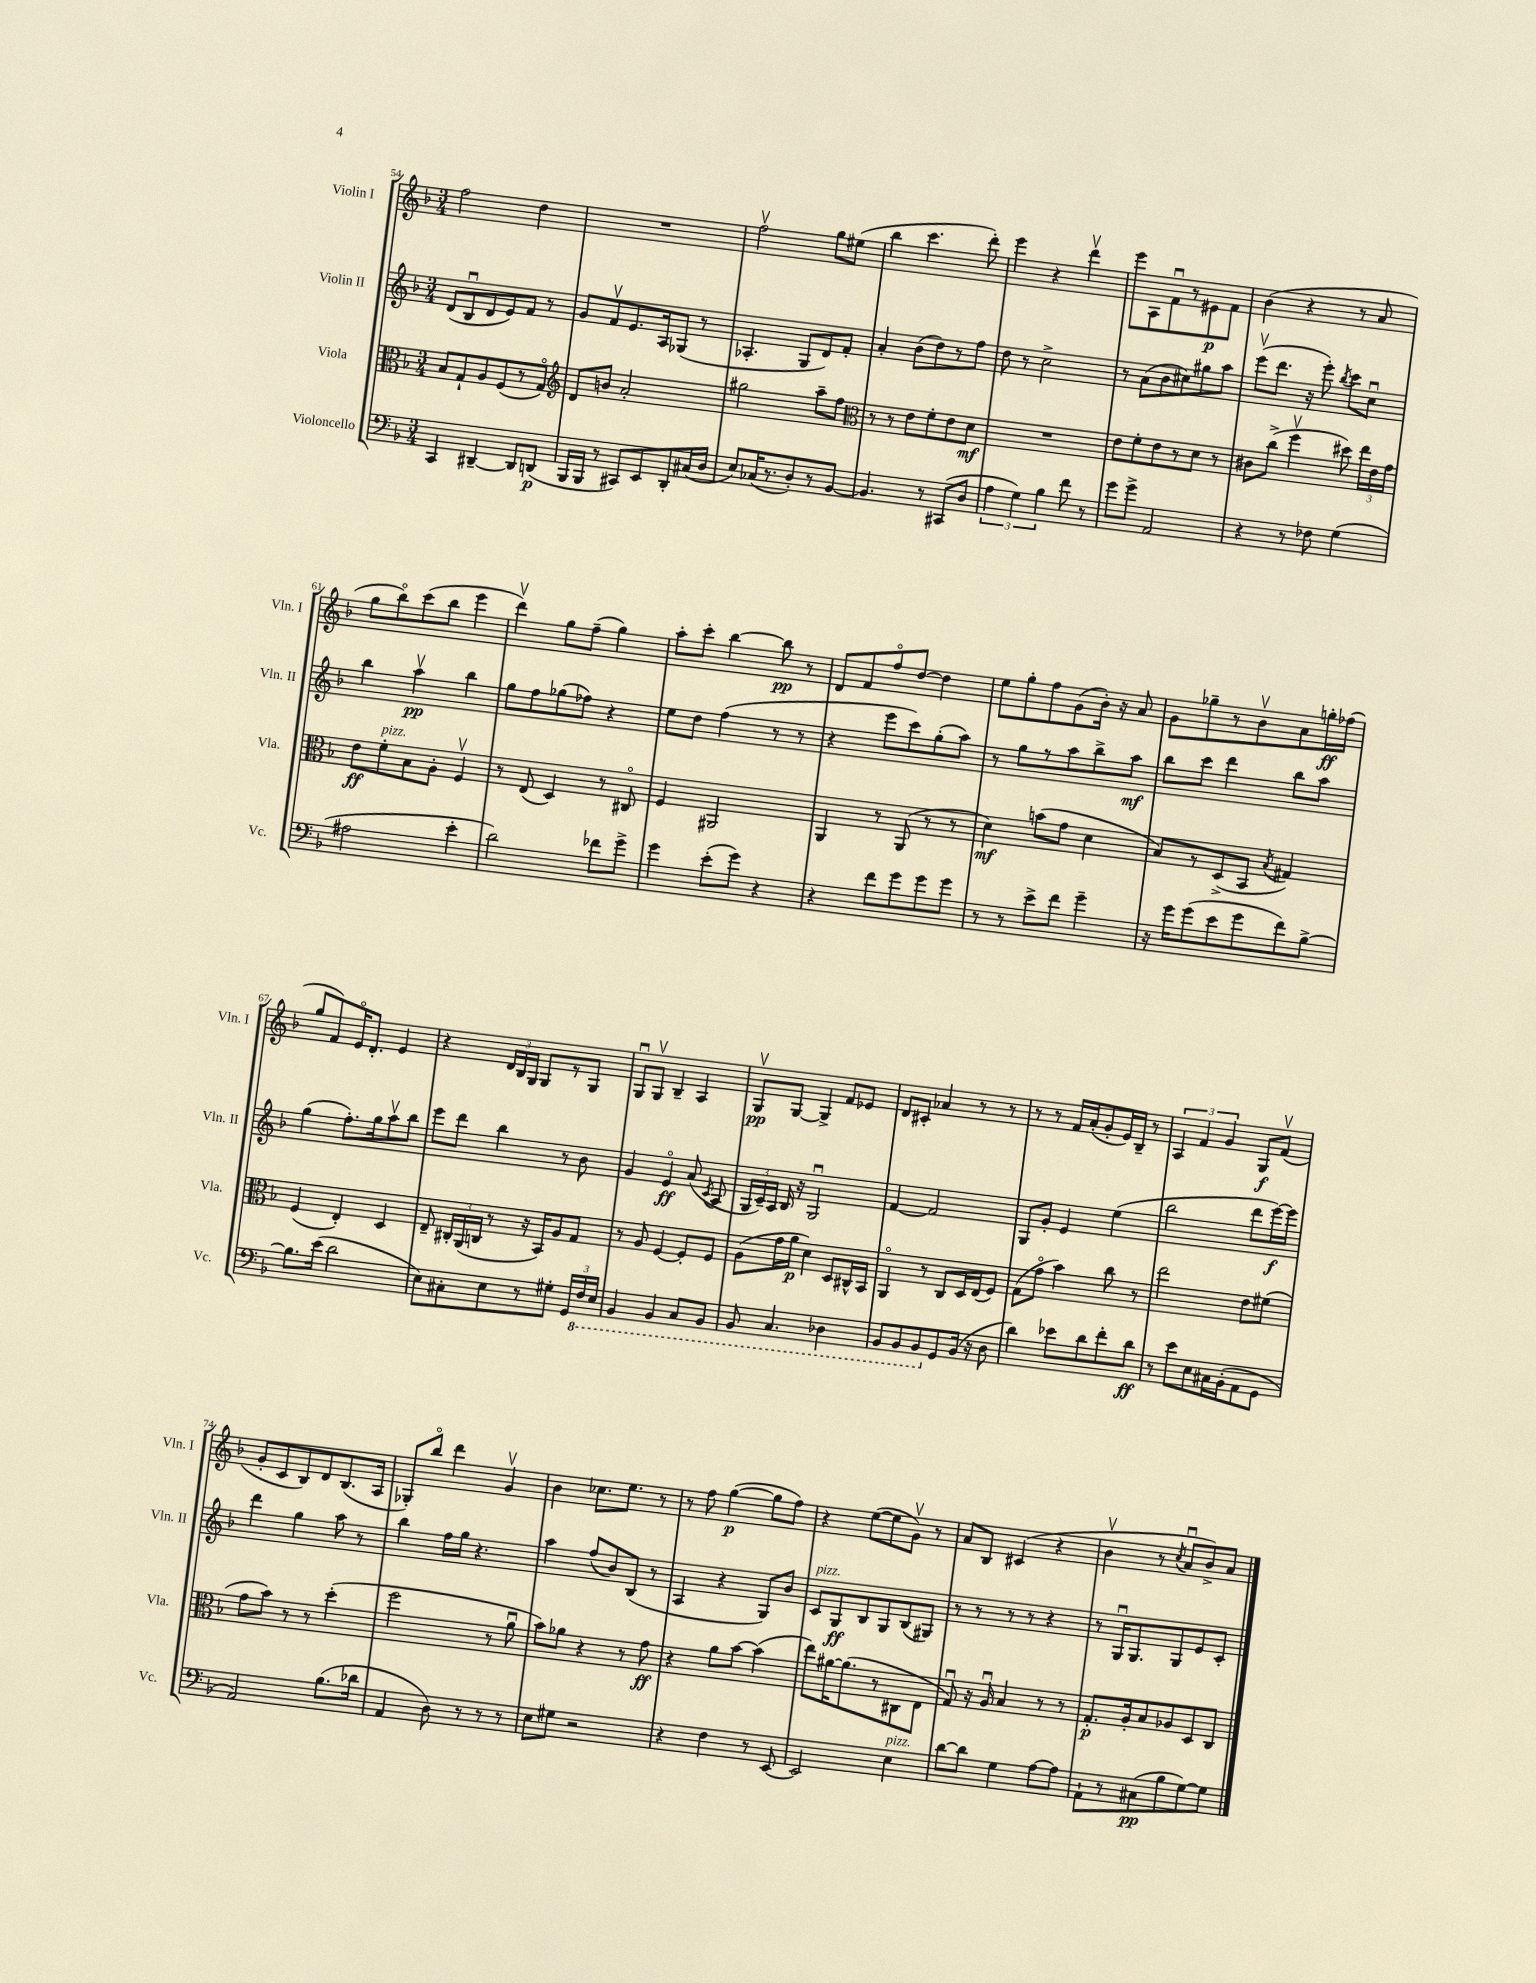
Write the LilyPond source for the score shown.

<<
\new StaffGroup <<
\new Staff = "s0" \with { instrumentName = "Violin I" shortInstrumentName = "Vln. I" } {
    \clef treble \key f \major \numericTimeSignature \time 3/4
    \autoBeamOff f''2 d''4 |
    R2. |
    f''2\upbow g''8[ eis''8]( |
    bes''4 c'''4. d'''8-.) |
    e'''4 r4 d'''4\upbow |
    e'''8[ a8 f'8\downbow r8 eis'8\p f'8] |
    bes'4( r4 r8 a'8 |
    g''8[ bes''8\flageolet) c'''8( bes''8] e'''4 |
    d'''4\upbow) g''8[ f''8]--( g''4) |
    a''8[-. c'''8]-. bes''4~ bes''8\pp r8 |
    d'8[ f'8 f''8\flageolet d''8]~ d''4 |
    e''8[ g''8-. f''8 g'8( bes'16]-.) r16 a'8 |
    g'8[ ges''8-- r8 bes'8\upbow a'8 g''16-.\ff fes''16]( |
    g''8[ f'8) e'16\flageolet d'8.]-. e'4 |
    r4 \tuplet 3/2 { d'16[ bes16 g16] } g8[ r8 g8] |
    g8[\downbow g8]\upbow bes4-- a4 |
    g8[\upbow\pp g8]~ g4-> f'8[ ees'8] |
    d'8[ cis'8]-. aes'4 r8 r8 |
    r8 r8 f'16[ a'16-.( g'8-. e'16) bes16]-- r8 |
    \tuplet 3/2 { a4 f'4 g'4 } g8[\f f'8]\upbow( |
    g'8[-. c'8 bes8) d'8 bes8.( a16] |
    ges8[-.) bes''8]\flageolet d'''4 g'4\upbow |
    bes'4 ces''8.[ e''8.] r8 |
    r8 f''8 g''4~\p( g''8[ f''8]) |
    r4 e''8[~( e''8 g'8]\upbow) r8 |
    a'8[ bes8] cis'4( r4 |
    bes'4\upbow r8 \acciaccatura { c''8 } a'8[\downbow bes'8->) a'8] \bar "|." |
}
\new Staff = "s1" \with { instrumentName = "Violin II" shortInstrumentName = "Vln. II" } {
    \clef treble \key f \major \numericTimeSignature \time 3/4
    \autoBeamOff d'8[( bes8\downbow d'8 e'8) f'8] r8 |
    g'8[ f'8\upbow e'8. a16 ges8]( r8 |
    aes4.-. g8[ d'8) f'8]-. |
    a'4-. bes'8[( d''8) r8 f''8] |
    d''8 r8 c''2-> |
    r8 a'8[( bes'8 cis''8) gis''8 a''8] |
    e'''8[\upbow( d'''8.] r16 e'''8-.) \acciaccatura { bes''8 } c'''8[ c''8]\downbow |
    bes''4 a''4\upbow\pp bes''4 |
    g''8[ f''8 ges''8( fes''8]) r4 |
    e''8[ d''8] f''4( r8 r8 |
    r4 e'''8[ c'''8) g''8-.( a''8]) |
    r8 g''8[ r8 a''8 bes''8-> a''8]\mf |
    bes''8[ c'''8] d'''4 bes''8[ a''8] |
    g''4( f''8.[-.) g''16 a''8\upbow bes''8] |
    e'''8[ d'''8] bes''4 r8 bes'8 |
    g'4 e'4\flageolet\ff a'8( \acciaccatura { c'8 } a8 |
    \tuplet 3/2 { g16[ c'16--) a16] } bes16 r16 g2\downbow |
    f'4~ f'2 |
    g8[ g'8]-. e'4 e''4( |
    bes''2 d'''8[ e'''16~\f) e'''16] |
    d'''4 g''4 a''8 r8 |
    bes''4 f''16[ g''16] r4. |
    a''4 f''8[( bes'8) bes8]( r8 |
    a4 r4 g8[) bes'8] |
    c'8[^\markup { \italic "pizz." } g8\ff bes8 g8 bes8( gis8]) |
    r8 r8 r8 r8 r4 |
    r8 g16[\downbow g8. g8 e'8 c'8]-. \bar "|." |
}
\new Staff = "s2" \with { instrumentName = "Viola" shortInstrumentName = "Vla." } {
    \clef alto \key f \major \numericTimeSignature \time 3/4
    \autoBeamOff bes8[ g8-! a8 f8( r8 g8]\flageolet) |
    \clef treble d'8[ b'8] a'2-. |
    gis''2 a''8[-- f''8] |
    \clef alto r8 r8 e'8[ f'8-. e'8 d'8]\mf |
    R2. |
    e'8[ f'8-. e'8 r8 d'8] r8 |
    cis'8[ c''8]->( f''4\upbow dis''8) \tuplet 3/2 { e''16[ e'16 g'16] } |
    e'8[\ff f'8-.^\markup { \italic "pizz." } bes8 a8]-. f4\upbow |
    r8 e8( d4) r8 cis8\flageolet |
    f4 ais,2 |
    a,4 r8 a,8( r8 r8 |
    d'4\mf) b'8[( g'8] d'4 |
    bes8[) r8 d8->( bes,8] \acciaccatura { bes8 } gis4) |
    f4( e4-.) d4 |
    e8-- \tuplet 3/2 { cis16[-. a,16( c16] } r8 r16 bes,16[) a8 g8] |
    r8 a8 f4~ f8[-. f8] |
    a8[( g'16 a'16]\p d'4) d8[ cis16-^ bes,16] |
    a,4\flageolet r8 c8[ d16 e16( f8]) |
    g8[( g'8]\flageolet bes'4) c''8 r8 |
    e''2 e'8[ fis'8]( |
    g'8[ bes'8]) r8 r8 d''4-.( |
    f''2 r8 a'8\downbow |
    bes'8[) aes'8] r4 r8 g'8\ff |
    r4 a'8[ bes'8]~ bes'4( |
    e''8[) ais'16~ ais'8.( r8 cis8 e8] |
    g8\downbow) r16 a16\downbow bes4 r8 r8 |
    g8.[-.\p a16-. bes8 aes8 d8 c8] \bar "|." |
}
\new Staff = "s3" \with { instrumentName = "Violoncello" shortInstrumentName = "Vc." } {
    \clef bass \key f \major \numericTimeSignature \time 3/4
    \autoBeamOff c,4 dis,4~-- dis,8[ d,8]\p( |
    bes,,16[ bes,,16] r8 cis,8[) e,8 d,8-. cis16( d16] |
    e8[) ces16( r8. d8-.) r8 bes,8]~ |
    bes,4. r8 cis,8[( d8] |
    \tuplet 3/2 { a4 g4) bes4 } f'8 r8 |
    g'8[ g'8]-> a,2 |
    r4 r8 fes8 g4( |
    ais2 e'4-. |
    d'2) fes'8[ g'8]-> |
    g'4 e'8[-.( g'8]) r4 |
    r4 f'8[ g'8 g'8 g'8] |
    r8 r8 e'8[-> f'8] g'4-- |
    r16 g'16[ g'8( e'8 g'8 f'8) bes8]~-> |
    bes8.[ e'16]( d'2 |
    e8[) cis8-. e8 r8 gis8]-. \tuplet 3/2 { g,16[ \ottava #-1 f,16 e,16] } |
    bes,,4 bes,,4 c,8[ bes,,8] |
    bes,,8 c,4. des,4 |
    bes,,8[ bes,,8 bes,,8 \ottava #0 g,8 bes,16]( r16 d8 |
    d'4) ees'8[ d'8 f'8-. d'8]\ff |
    r8 e'8[ e8 cis16 bes,16-.( a,8 g,8] |
    a,2) bes8.[( des'16] |
    a,4 d8) r8 r8 r8 |
    e8[ gis8] r2 |
    r4 f4 r8 e,8~ |
    e,2 e4^\markup { \italic "pizz." } |
    d'8[~ d'8] g4 a8[~ a8] |
    a,8[-! r8 cis8\pp( bes8 g8~) g8] \bar "|." |
}
>>
>>
\layout { \context { \Score currentBarNumber = #54 } }
